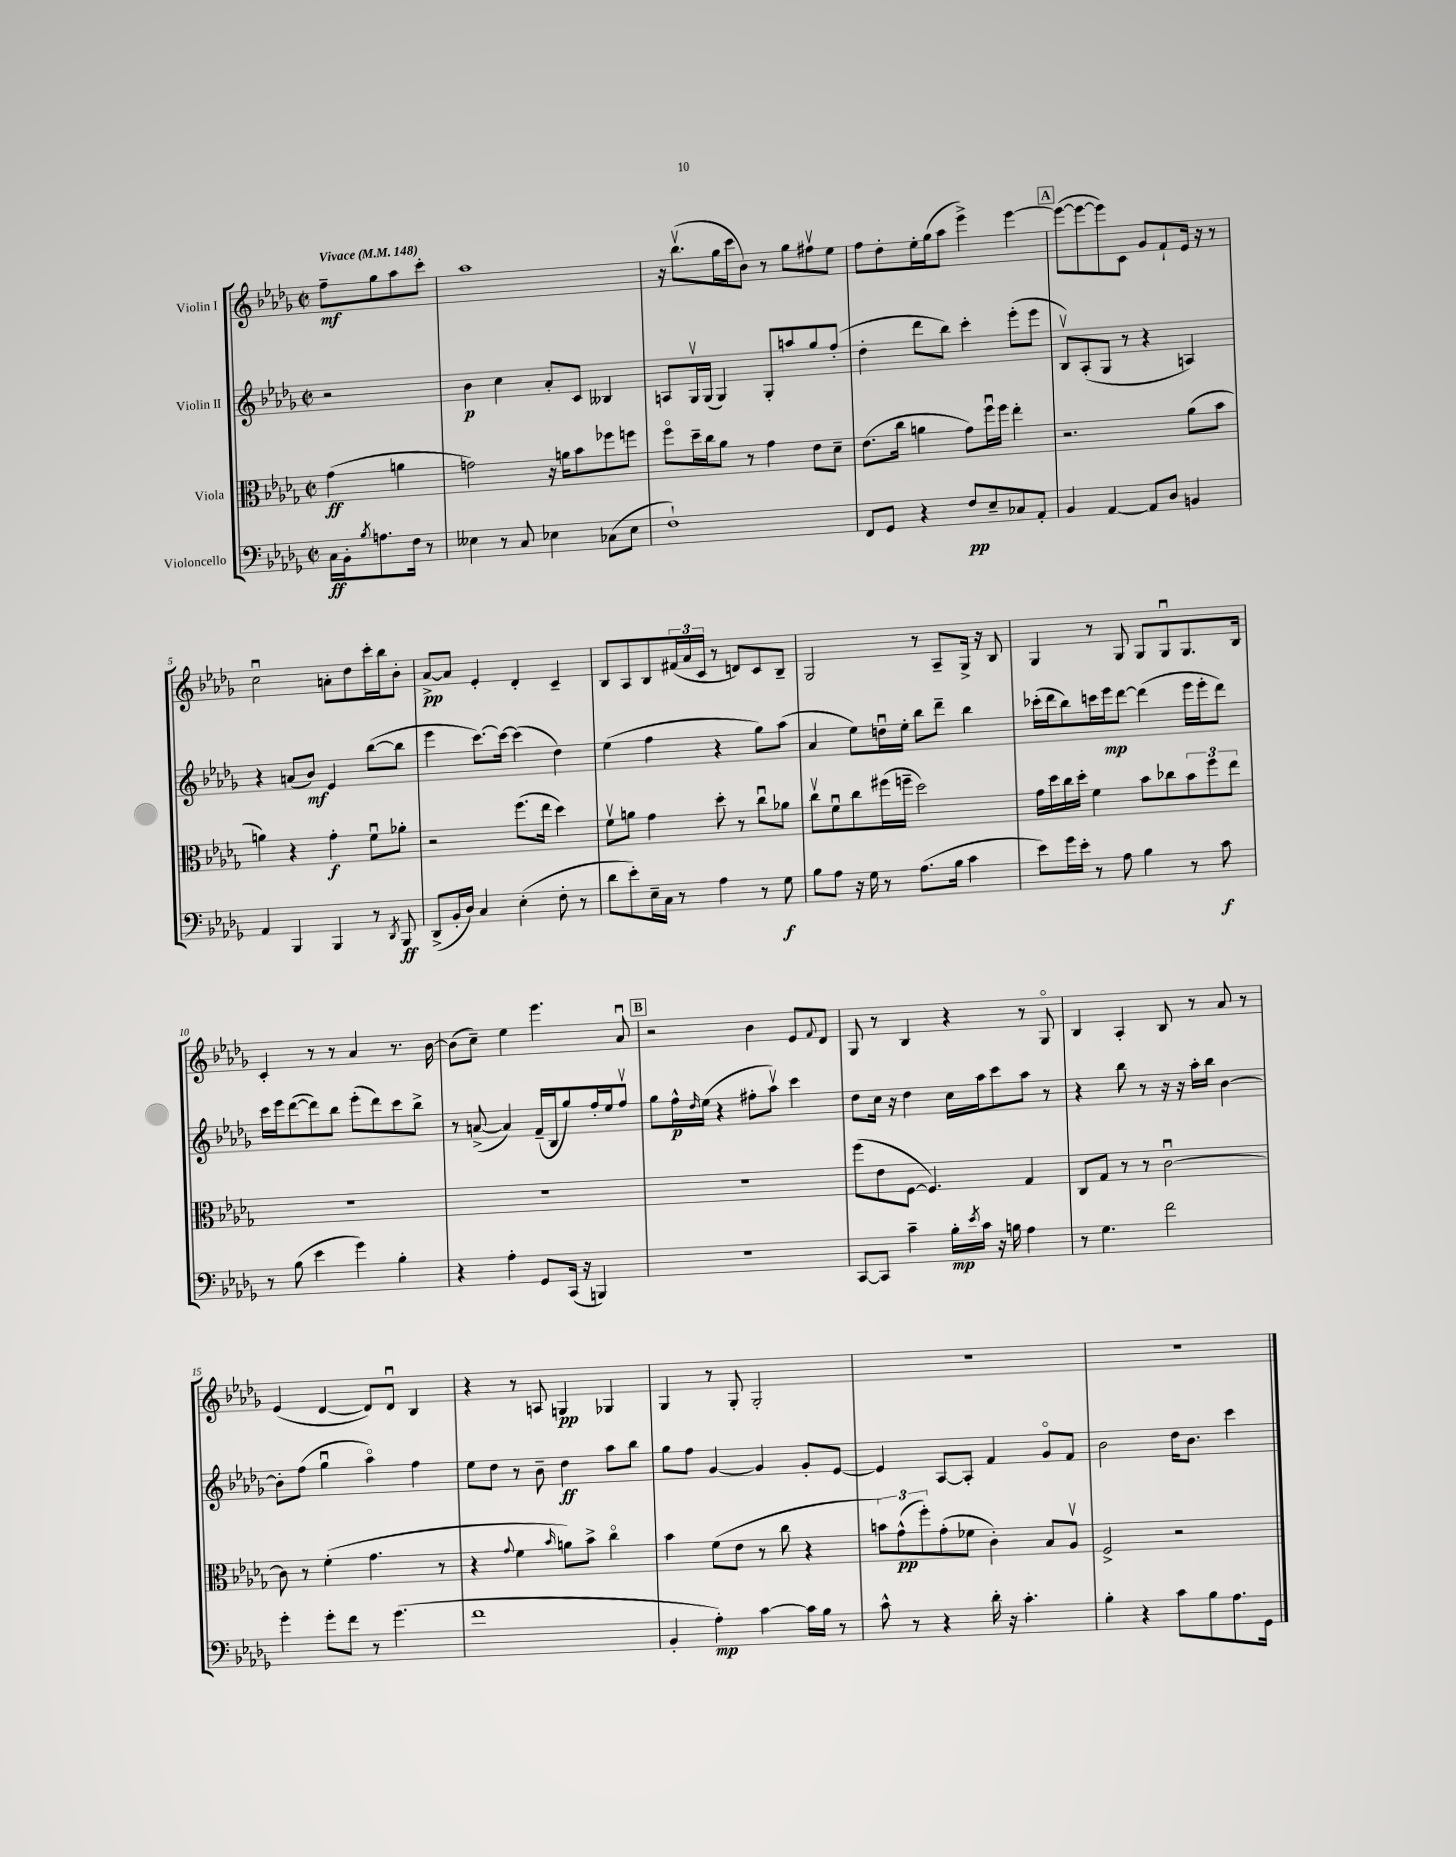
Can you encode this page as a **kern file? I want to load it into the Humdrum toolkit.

**kern	**kern	**kern	**kern
*staff4	*staff3	*staff2	*staff1
*clefF4	*clefC3	*clefG2	*clefG2
*k[b-e-a-d-g-]	*k[b-e-a-d-g-]	*k[b-e-a-d-g-]	*k[b-e-a-d-g-]
*M2/2	*M2/2	*M2/2	*M2/2
*met(c|)	*met(c|)	*met(c|)	*met(c|)
*MM148	*MM148	*MM148	*MM148
16C	(4g-	2r	8ff~
16BB-'	.	.	.
8qB-	.	.	.
8.A	.	.	8gg-
.	4a	.	8aa-
16F	.	.	.
8r	.	.	8ccc'
=	=	=	=
4E--	2g)	4b-	1aa-
8r	.	4cc	.
8C	.	.	.
4E-	16r	8a-'	.
.	16a	.	.
.	8b-	8c	.
(8C-	8ff-	4B--	.
8E-	8ff	.	.
=	=	=	=
1F`)	8ffo	8A	16r
.	.	.	(8.bb-v
.	16dd-~	16G-v	.
.	16cc	(16G-	.
.	8a-	4G-)	16gg-
.	.	.	16ccc
.	8r	.	8b-)
.	4g-	8G-'	8r
.	.	8aa	8gg-
.	8e-	8gg-	8ff#v
.	8d-~	(8ff'	8ee-
=	=	=	=
8FF	(8.e-	4dd-'	8ff
8GG-	.	.	8dd-'
.	16cc	.	.
4r	4a	8ddd-	16ee-'
.	.	.	(16gg-
.	.	8bb-)	8aa-
8F	8g-)	4ccc'	4eee-^)
8E-~	16ffu	.	.
.	16ff	.	.
8C-	4ee-'	(8eee-'	[4eee-
8AA-'	.	8eee-	.
=	=	=	=
4BB-	2.r	8B-v)	(8eee-_
.	.	(8A-'	8eee-_
[4AA-	.	8G-	8eee-])
.	.	8r	8c
8AA-]	.	4r	8g-
8D-	.	.	8f`
4BB	(8a-	4A)	16e-
.	.	.	16r
.	8b-	.	8r
=	=	=	=
4AA-	4a)	4r	2ccu
4BBB-	4r	(8a	.
.	.	8b-)	.
4BBB-	4g-'	4e-	8a'
.	.	.	8dd-
8r	8fu	([8bb-	16ccc'
.	.	.	16bb-
8qDD-	.	.	.
8BBB-	8a-'	8bb-]	8b-'
=	=	=	=
(8DD-^	2r	4eee-	[8a-^
16BB-'	.	.	8a-]
16D-)	.	.	.
4C	.	[8.ccc)	4e-'
.	.	16ccc_	.
(4E-'	(8.ff	(4ccc]	4d-'
.	16ee-	.	.
8F'	4dd-)	4dd-)	4c~
8r	.	.	.
=	=	=	=
8d-	8fv	(4ee-	8B-
8e-')	8a	.	8A-
16E-~	4g-	4ff	8B-
16C	.	.	.
8r	.	.	(24f#
.	.	.	24a-
.	.	.	24c
4A-	8dd-'	4r	8r
.	8r	.	8d)
8r	8ccu	8gg-)	8c
8G-	8a-	(8aa-	8B-~
=	=	=	=
8B-	8ccv	4a-	2G-
8A-	8fu	.	.
16r	8cc	8ee-)	.
16G-	.	.	.
8r	(16ff#	16ddu	.
.	16ff~	16ee-'	.
(8.A-	2dd-)	8bb-	8r
.	.	8ddd-~	8A-~
16B-	.	.	.
4c	.	4bb-	16G-^
.	.	.	16r
.	.	.	8B-
=	=	=	=
8e-)	16g-	(16ccc-'	4G-
.	16dd-	16ddd-	.
16g-	16cc	8bb-)	.
16e-'	16dd-'	.	.
8r	4f	16ccc	8r
.	.	16eee-	.
8A-	.	[8ddd-	8G-
4B-	8b-	(4ddd-]	8G-
.	8cc-	.	8G-u
8r	12b-	16eee-	8.G-
.	.	16eee-'	.
.	12ff	.	.
8c	.	8ddd-)	.
.	12ee-	.	.
.	.	.	16B-
=	=	=	=
8r	1r	16ccc	4c'
.	.	16eee-	.
(8B-	.	([8ddd-	.
4e-	.	8ddd-])	8r
.	.	8bb-	8r
4g-)	.	(8eee-'	4a-
.	.	8ddd-)	.
4B-'	.	8ccc	8.r
.	.	8bb-^	.
.	.	.	[16b-
=	=	=	=
4r	1r	8r	(8b-]
.	.	([8a^	8cc~)
4A-'	.	4a])	4ee-
8GG-	.	(16f~	4.eee-
.	.	16B-	.
(16CC	.	8gg-)	.
16r	.	.	.
4BBB)	.	16ff'	.
.	.	16ee-	.
.	.	8ffv	8a-u
=	=	=	=
1r	1r	8gg-	2r
.	.	16ff^^	.
.	.	16qqdd-	.
.	.	(16ee-	.
.	.	4r	.
.	.	8ff#'	4b-
.	.	8aa-v)	.
.	.	4ccc	8e-
.	.	.	8qqf
.	.	.	8d-
=	=	=	=
[8CC	(8ff	8dd-	8G-
8CC]	8e-	16cc	8r
.	.	16r	.
4c~	[8F	4dd-	4B-
.	4.F])	.	.
16B-'	.	16cc	4r
8qe-	.	.	.
16c	.	16aa-	.
16r	.	8ccc	.
16B	.	.	.
4A-	4G-	8aa-	8r
.	.	8r	8G-o
=	=	=	=
8r	8C	4r	4B-
4.G-	8G-	.	.
.	8r	8bb-	4A-'
.	8r	8r	.
2f	[2cu	16r	8B-
.	.	16r	.
.	.	16aa-'	8r
.	.	16bb-	.
.	.	[4b-	8a-
.	.	.	8r
=	=	=	=
4g-'	8c]	8b-']	(4e-
.	8r	(8ff	.
8g-'	(4f'	4gg-u	[4d-
8f	.	.	.
8r	4.g-	4aa-o)	8d-])
(4.g-	.	.	8d-u
.	.	4ff	4B-
.	8r	.	.
=	=	=	=
1f	4r	8ee-	4r
.	.	8dd-	.
.	8qqg-	.	.
.	4f	8r	8r
.	.	8b-~	8A
.	16qqb-	.	.
.	8a)	4dd-	4G
.	8b-^	.	.
.	4cco	8aa-	4G-
.	.	8bb-	.
=	=	=	=
4BB-'	4b-	8gg-	4G-
.	.	8ff	.
4A-')	(8f	[4g-	8r
.	8e-	.	8G-'
[4c	8r	4g-]	2G-'
.	8cc	.	.
16c]	4r	8g-'	.
16B-	.	.	.
8r	.	[8e-	.
=	=	=	=
8c^^	12b)	4e-]	1r
.	(12g-^^	.	.
8r	.	.	.
.	12ff')	.	.
4r	(8g-'	[8A-	.
.	8f-	8A-']	.
16d-'	4c')	4f	.
16r	.	.	.
4.c'	.	.	.
.	8B-	8g-o	.
.	8A-v	8f	.
=	=	=	=
4B-'	2F^	2b-	1r
4r	.	.	.
8c	2r	16dd-	.
.	.	8.b-	.
8B-	.	.	.
8.A-	.	4ccc	.
16GG-	.	.	.
==	==	==	==
*-	*-	*-	*-
